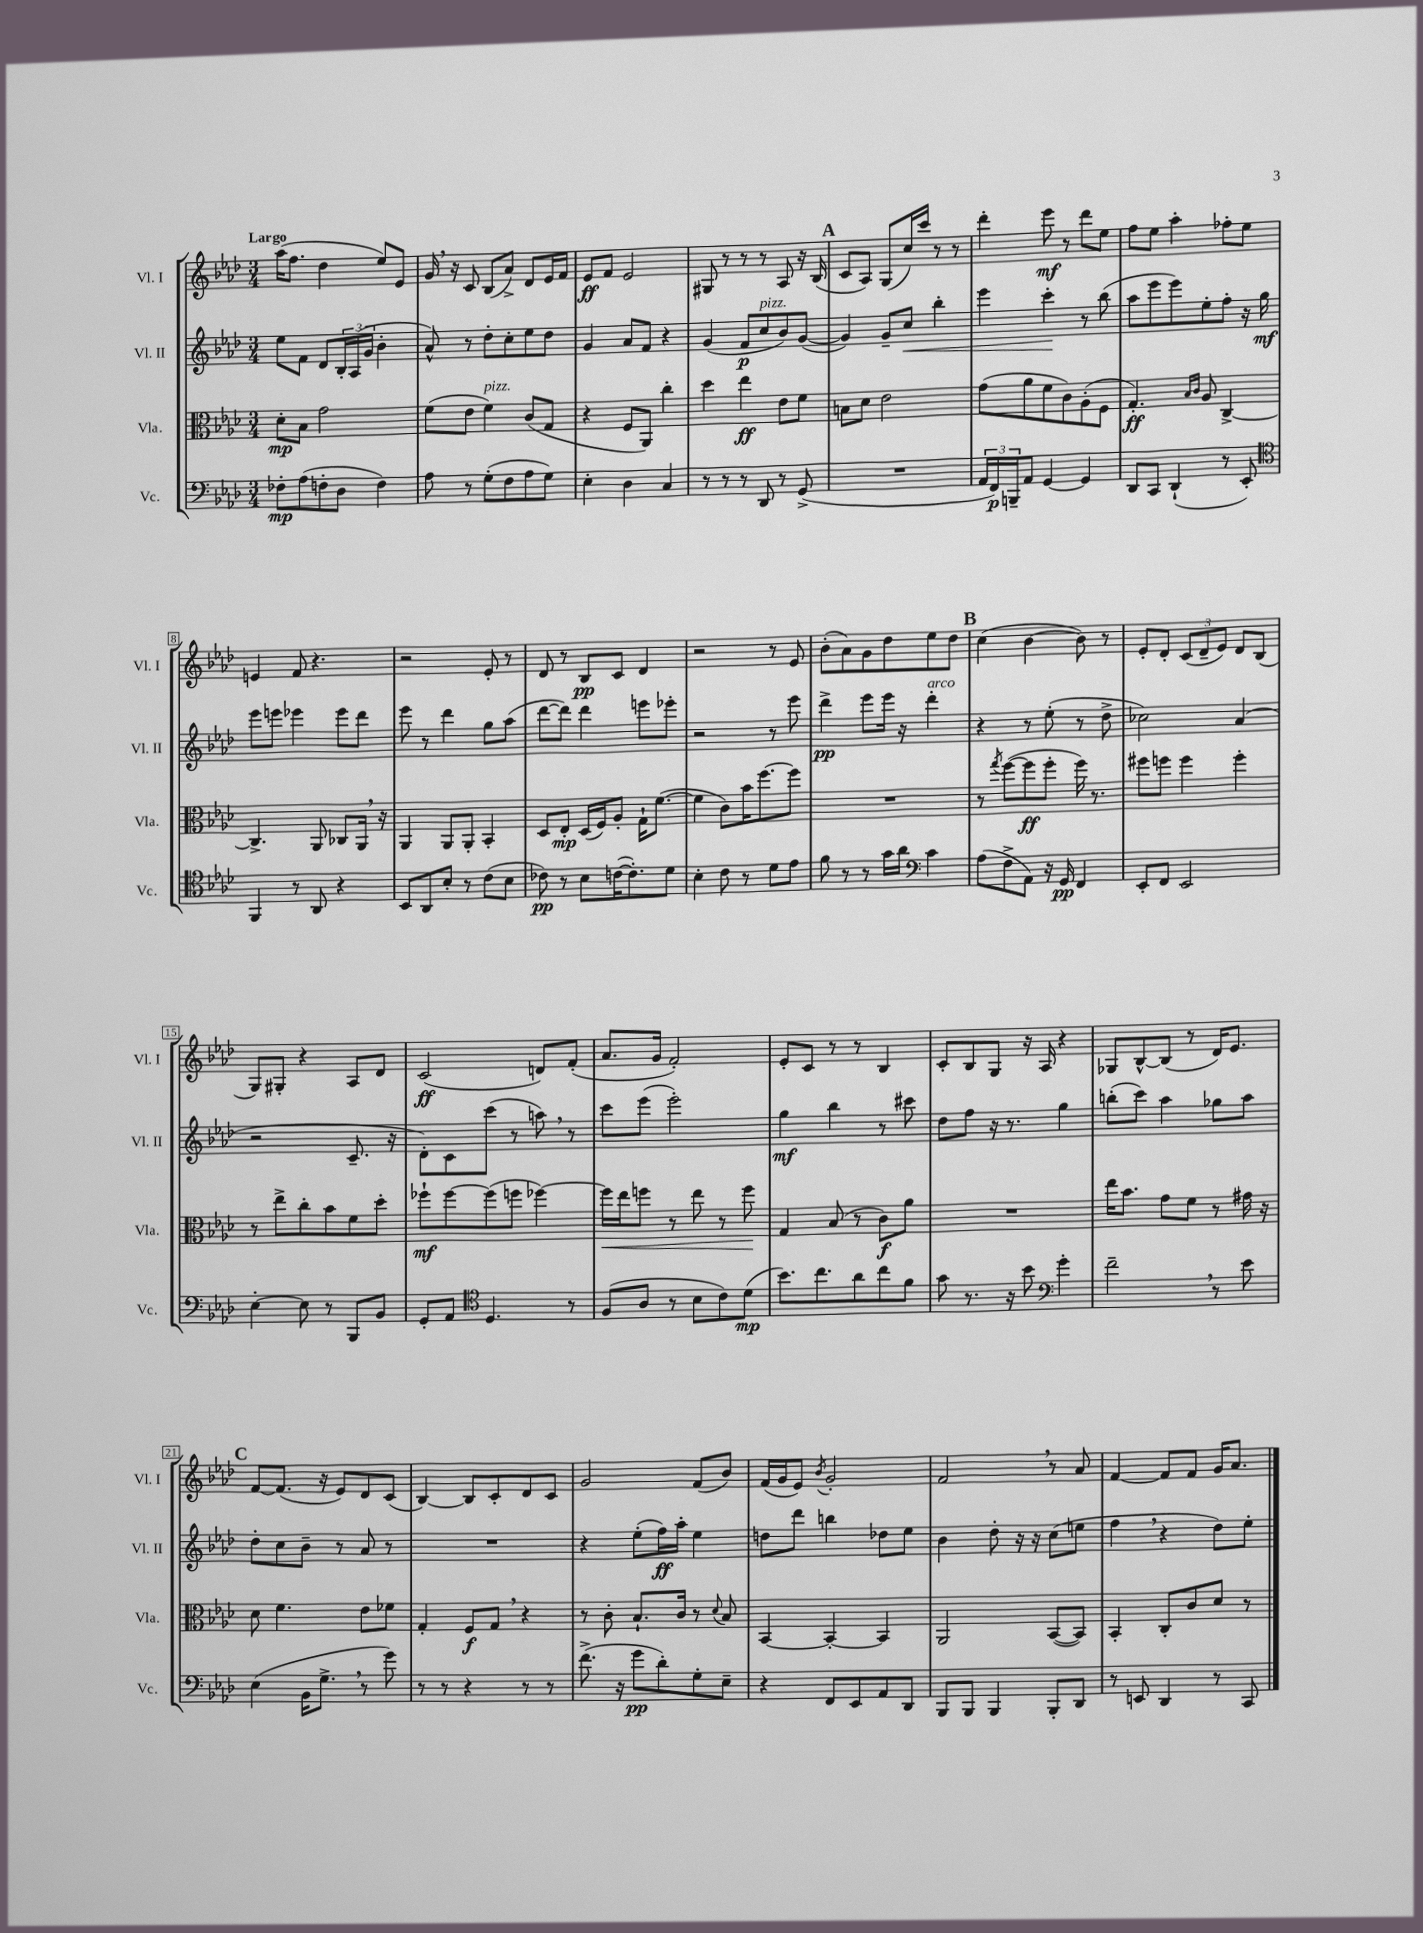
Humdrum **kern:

**kern	**dynam	**kern	**dynam	**kern	**dynam	**kern	**dynam
*part4	*part4	*part3	*part3	*part2	*part2	*part1	*part1
*staff4	*staff4	*staff3	*staff3	*staff2	*staff2	*staff1	*staff1
*I"Vc.	*	*I"Vla.	*	*I"Vl. II	*	*I"Vl. I	*
*I'Vc.	*	*I'Vla.	*	*I'Vl. II	*	*I'Vl. I	*
*clefF4	*	*clefC3	*	*clefG2	*	*clefG2	*
*k[b-e-a-d-]	*	*k[b-e-a-d-]	*	*k[b-e-a-d-]	*	*k[b-e-a-d-]	*
*M3/4	*	*M3/4	*	*M3/4	*	*M3/4	*
=1	=1	=1	=1	=1	=1	=1	=1
!	!	!	!	!	!	!LO:TX:a:B:t=Largo	!
8F-X'\L	mp	8d-'\L	mp	8ee-\L	.	(16aa-\KL	.
.	.	.	.	.	.	8.ff\J	.
(8A-\	.	8B-\J	.	8f\J	.	.	.
8Fn'\	.	2g\	.	8d-/L	.	4dd-\	.
8D-\J	.	.	.	24B-'/L	.	.	.
.	.	.	.	(24A-/	.	.	.
.	.	.	.	24g/JJ	.	.	.
4F\)	.	.	.	4b-'\	.	8ee-/L)	.
.	.	.	.	.	.	8e-/J	.
=2	=2	=2	=2	=2	=2	=2	=2
8A-\	.	(8f\L	.	8a-^^/)	.	16g,/	.
.	.	.	.	.	.	16r	.
8r	.	8e-\J	.	8r	.	8c/	.
!	!	!LO:TX:a:i:t=pizz.	!	!	!	!	!
(8G'\L	.	4f\)	.	8dd-'\L	.	(8B-/L	.
8F\	.	.	.	8cc'\	.	8a-^/J)	.
8A-\	.	(8c/L	.	8ee-\	.	8d-/L	.
8G\J)	.	8G/J	.	8dd-\J	.	16e-/L	.
.	.	.	.	.	.	16f/JJ	.
=3	=3	=3	=3	=3	=3	=3	=3
4E-'\	.	4r	.	4g/	.	8e-/L	ff
.	.	.	.	.	.	8f/J	.
4D-\	.	8F/L	.	8a-/L	.	2e-/	.
.	.	8AA-/J)	.	8f/J	.	.	.
4C/	.	4cc'\	.	4r	.	.	.
=4	=4	=4	=4	=4	=4	=4	=4
8r	.	4dd-\	.	(4g/	.	8G#X/	.
8r	.	.	.	.	.	8r	.
8r	.	4ee-\	ff	8f/L	p	8r	.
!	!	!	!	!LO:TX:a:i:t=pizz.	!	!	!
8DD-/	.	.	.	8cc/	.	8r	.
8r	.	8e-\L	.	8b-/)	.	8A-/	.
(8GG^/	.	8f\J	.	([8g/J	.	16r	.
.	.	.	.	.	.	(16B-/	.
!!LO:REH:place=s1:t=A
=5	=5	=5	=5	=5	=5	=5	=5
2.r	.	8Bn\L	.	4g/])	.	8c/L	.
.	.	8d-\J	.	.	.	8A-/J)	.
.	.	2e-\	.	8g~/L	.	(8G/L	.
!	!	!	!	!	!LO:HP:b	!	!
.	.	.	.	8cc/J	<	16cc/L)	.
.	.	.	.	.	.	16ccc/JJ	.
.	.	.	.	4bb-'\	.	8r	.
.	.	.	.	.	.	8r	.
=6	=6	=6	=6	=6	=6	=6	=6
24AA-/LL	.	(8g\L	.	4eee-\	.	4ddd-'\	.
24FF/)	p	.	.	.	.	.	.
24BBBn~/J	.	.	.	.	.	.	.
8AA-/J	.	8a-\	.	.	.	.	.
[4GG/	.	8f\	.	4ccc'\	.	8eee-\	mf
.	.	8c\)	.	.	.	8r	.
4GG/]	.	(8A-'\	.	8r	[	8ddd-\L	.
.	.	8F\J	.	(8bb-\	.	8ee-\J	.
=7	=7	=7	=7	=7	=7	=7	=7
8DD-/L	.	4.G'/)	ff	8aa-\L	.	8ff\L	.
8CC/J	.	.	.	8eee-\	.	8ee-\J	.
(4DD-`/	.	.	.	8eee-\)	.	4aa-'\	.
.	.	16qqB-/LL	.	.	.	.	.
.	.	16qqc/JJ	.	.	.	.	.
.	.	8A-/	.	8ee-'\	.	.	.
8r	.	[4C^/	.	8ff'\J	.	8ff-X'\L	.
8EE-'/)	.	.	.	16r	.	8ee-\J	.
.	.	.	.	16gg\	mf	.	.
!!LO:LB:g=z
=8	=8	=8	=8	=8	=8	=8	=8
*clefC4	*	*	*	*	*	*	*
4FF/	.	4.C^/]	.	8eee-\L	.	4en/	.
.	.	.	.	8eeen\J	.	.	.
8r	.	.	.	4eee-X\	.	8f/	.
8AA-/	.	8AA-/	.	.	.	4.r	.
4r	.	8C-X/L	.	8eee-\L	.	.	.
.	.	16AA-,/Jk	.	8ddd-\J	.	.	.
.	.	16r	.	.	.	.	.
=9	=9	=9	=9	=9	=9	=9	=9
8BB-/L	.	4AA-/	.	8eee-\	.	2r	.
8AA-/	.	.	.	8r	.	.	.
8B-'/J	.	8AA-/L	.	4ddd-\	.	.	.
8r	.	8AA-'/J	.	.	.	.	.
(8c\L	.	4BB-'/	.	8gg\L	.	8e-'/	.
8B-\J	.	.	.	(8aa-\J	.	8r	.
=10	=10	=10	=10	=10	=10	=10	=10
8c-X\)	pp	8D-/L	.	[8ddd-\L	.	8d-/	.
8r	.	8E-'/J	mp	8ddd-\J])	.	8r	.
8B-\L	.	(16D-/LL	.	4ddd-\	.	8B-/L	pp
.	.	16F/J)	.	.	.	.	.
([16cn\K	.	8A-'/J	.	.	.	8c/J	.
8.c'\])	.	.	.	.	.	.	.
.	.	16G`\KL	.	8eeen\L	.	4d-/	.
.	.	([8.f\J	.	.	.	.	.
8d-\J	.	.	.	8eee-X'\J	.	.	.
=11	=11	=11	=11	=11	=11	=11	=11
4B-'\	.	4f\]	.	2r	.	2r	.
8c\	.	8c\L)	.	.	.	.	.
8r	.	16b-\K	.	.	.	.	.
.	.	[8.ff\	.	.	.	.	.
8d-\L	.	.	.	8r	.	8r	.
8e-\J	.	8ff\J]	.	8eee-\	.	8e-/	.
=12	=12	=12	=12	=12	=12	=12	=12
8f\	.	2.r	.	4ddd-^\	pp	(8b-'\L	.
8r	.	.	.	.	.	8a-\)	.
8r	.	.	.	8eee-\L	.	8g\	.
16g\LL	.	.	.	16eee-\Jk	.	8dd-\	.
16a-\JJ	.	.	.	16r	.	.	.
*clefF4	*	*	*	*	*	*	*
!	!	!	!	!LO:TX:a:i:t=arco	!	!	!
4c\	.	.	.	4ddd-'\	.	8ee-\	.
.	.	.	.	.	.	8dd-\J	.
!!LO:REH:place=s1:t=B
=13	=13	=13	=13	=13	=13	=13	=13
(8A-\L	.	8r	.	4r	.	(4cc\	.
.	.	8qgg/	.	.	.	.	.
8F^\	.	([8ff\L	.	.	.	.	.
8AA-\J)	.	8ff\]	ff	8r	.	[4b-\	.
16r	.	8ff'\J	.	(8ee-'\	.	.	.
16GG/	pp	.	.	.	.	.	.
4FF/	.	16ff\)	.	8r	.	8b-\])	.
.	.	8.r	.	.	.	.	.
.	.	.	.	8dd-^\	.	8r	.
=14	=14	=14	=14	=14	=14	=14	=14
8EE-'/L	.	8ff#X\L	.	2cc-X\)	.	8e-'/L	.
8FF/J	.	8ffn\J	.	.	.	8d-'/J	.
2EE-/	.	4ff\	.	.	.	(12c/L	.
.	.	.	.	.	.	12d-~/	.
.	.	.	.	.	.	12e-/J)	.
.	.	4ff'\	.	(4a-/	.	8d-/L	.
.	.	.	.	.	.	(8B-/J	.
!!LO:LB:g=z
=15	=15	=15	=15	=15	=15	=15	=15
[4E-'\	.	8r	.	2r	.	8G/L)	.
.	.	8ee-^\L	.	.	.	8G#X'/J	.
8E-\]	.	8cc'\	.	.	.	4r	.
8r	.	8b-\	.	.	.	.	.
8BBB-/L	.	8f\	.	8.c~/	.	8A-/L	.
8BB-/J	.	8dd-'\J	.	.	.	8d-/J	.
.	.	.	.	16r	.	.	.
=16	=16	=16	=16	=16	=16	=16	=16
8GG'/L	.	8ff-X`\L	mf	8d-'\L)	.	(2c/	ff
8AA-/J	.	[8ff-\	.	8c\	.	.	.
*clefC4	*	*	*	*	*	*	*
4.D-/	.	(8ff-\]	.	(8ccc\J	.	.	.
.	.	8ffn\J	.	8r	.	.	.
.	.	[4ff-X\)	.	8aan,\)	.	8dn/L)	.
8r	.	.	.	8r	.	(8f'/J	.
=17	=17	=17	=17	=17	=17	=17	=17
!	!	!	!LO:HP:b	!	!	!	!
(8F/L	.	16ff-\LL]	<	8ccc\L	.	8.a-/L	.
.	.	16ee-\J	.	.	.	.	.
8A-/J	.	8ffn\J	.	(8eee-\J	.	.	.
.	.	.	.	.	.	16g/Jk	.
8r	.	8r	.	2eee-'\)	.	2f'/)	.
8B-\L	.	8ee-\	.	.	.	.	.
8c\)	.	8r	.	.	.	.	.
(8d-\J	mp	8ff\	.	.	.	.	.
.	.	.	[	.	.	.	.
=18	=18	=18	=18	=18	=18	=18	=18
8.b-\L)	.	4G/	.	4gg\	mf	8e-'/L	.
.	.	.	.	.	.	8c/J	.
8.cc\	.	.	.	.	.	.	.
.	.	(8B-/	.	4bb-\	.	8r	.
8a-\	.	8r	.	.	.	8r	.
8cc\	.	8c\L)	f	8r	.	4B-/	.
8f\J	.	8a-\J	.	8ccc#X\	.	.	.
=19	=19	=19	=19	=19	=19	=19	=19
8g\	.	2.r	.	8dd-\L	.	8c'/L	.
8.r	.	.	.	8ff\J	.	8B-/	.
.	.	.	.	16r	.	8G/J	.
16r	.	.	.	8.r	.	.	.
8b-\	.	.	.	.	.	16r	.
.	.	.	.	.	.	16A-/	.
*clefF4	*	*	*	*	*	*	*
4g'\	.	.	.	4gg\	.	4r	.
=20	=20	=20	=20	=20	=20	=20	=20
2f~,\	.	16ee-\KL	.	(8bbn'\L	.	8G-X/L	.
.	.	8.b-\J	.	.	.	.	.
.	.	.	.	8ccc\J)	.	[8B-^^/	.
.	.	8g\L	.	4aa-\	.	(8B-/J]	.
.	.	8f\J	.	.	.	8r	.
8r	.	8r	.	8gg-X\L	.	16d-/KL)	.
.	.	.	.	.	.	8.e-/J	.
8e-\	.	16g#X\	.	8aa-\J	.	.	.
.	.	16r	.	.	.	.	.
!!LO:LB:g=z
!!LO:REH:place=s1:t=C
=21	=21	=21	=21	=21	=21	=21	=21
(4E-\	.	8d-\	.	8dd-'\L	.	[8f/L	.
.	.	4.f\	.	8cc\	.	(8.f/J]	.
16BB-\KL	.	.	.	8b-~\J	.	.	.
8.G^,\J	.	.	.	.	.	16r	.
.	.	.	.	8r	.	8e-/L)	.
8r	.	8e-\L	.	8a-/	.	8d-/	.
8g\)	.	8f-X\J	.	8r	.	(8c/J	.
=22	=22	=22	=22	=22	=22	=22	=22
8r	.	4G'/	.	2.r	.	[4B-/)	.
8r	.	.	.	.	.	.	.
4r	.	8F/L	f	.	.	8B-/L]	.
.	.	8G,/J	.	.	.	8c'/	.
8r	.	4r	.	.	.	8d-/	.
8r	.	.	.	.	.	8c/J	.
=23	=23	=23	=23	=23	=23	=23	=23
(8.f^\	.	8r	.	4r	.	2g/	.
.	.	8c'\	.	.	.	.	.
16r	.	.	.	.	.	.	.
8g\L	pp	8.B-`/L	.	(8ee-'\L	.	.	.
8d-'\)	.	.	.	16ff\L)	ff	.	.
.	.	16c/Jk	.	16aa-'\JJ	.	.	.
8G'\	.	8r	.	4ee-\	.	(8f/L	.
.	.	8qqd-/	.	.	.	.	.
8E-~\J	.	8B-/	.	.	.	8b-/J)	.
=24	=24	=24	=24	=24	=24	=24	=24
4r	.	[4BB-/	.	8ddn\L	.	(16f/LL	.
.	.	.	.	.	.	16g/J	.
.	.	.	.	8ddd-\J	.	8e-/J)	.
.	.	.	.	.	.	8qb-/	.
8FF/L	.	4BB-'/_	.	4bbn\	.	2g'/	.
8EE-/	.	.	.	.	.	.	.
8AA-/	.	4BB-/]	.	8dd-X\L	.	.	.
8DD-/J	.	.	.	8ee-\J	.	.	.
=25	=25	=25	=25	=25	=25	=25	=25
8BBB-/L	.	2AA-/	.	4b-\	.	2f,/	.
8BBB-/J	.	.	.	.	.	.	.
4BBB-/	.	.	.	8dd-'\	.	.	.
.	.	.	.	16r	.	.	.
.	.	.	.	16r	.	.	.
8BBB-'/L	.	([8BB-/L	.	(8cc\L	.	8r	.
8DD-/J	.	8BB-/J])	.	8een\J	.	8a-/	.
=26	=26	=26	=26	=26	=26	=26	=26
8r	.	4BB-'/	.	4ff,\	.	[4f/	.
8EEn/	.	.	.	.	.	.	.
4DD-/	.	8C'/L	.	4r	.	8f/L]	.
.	.	8c/	.	.	.	8f/J	.
8r	.	8d-/J	.	8dd-\L)	.	16g/KL	.
.	.	.	.	.	.	8.a-/J	.
8CC/	.	8r	.	8ee-'\J	.	.	.
==	==	==	==	==	==	==	==
*-	*-	*-	*-	*-	*-	*-	*-
